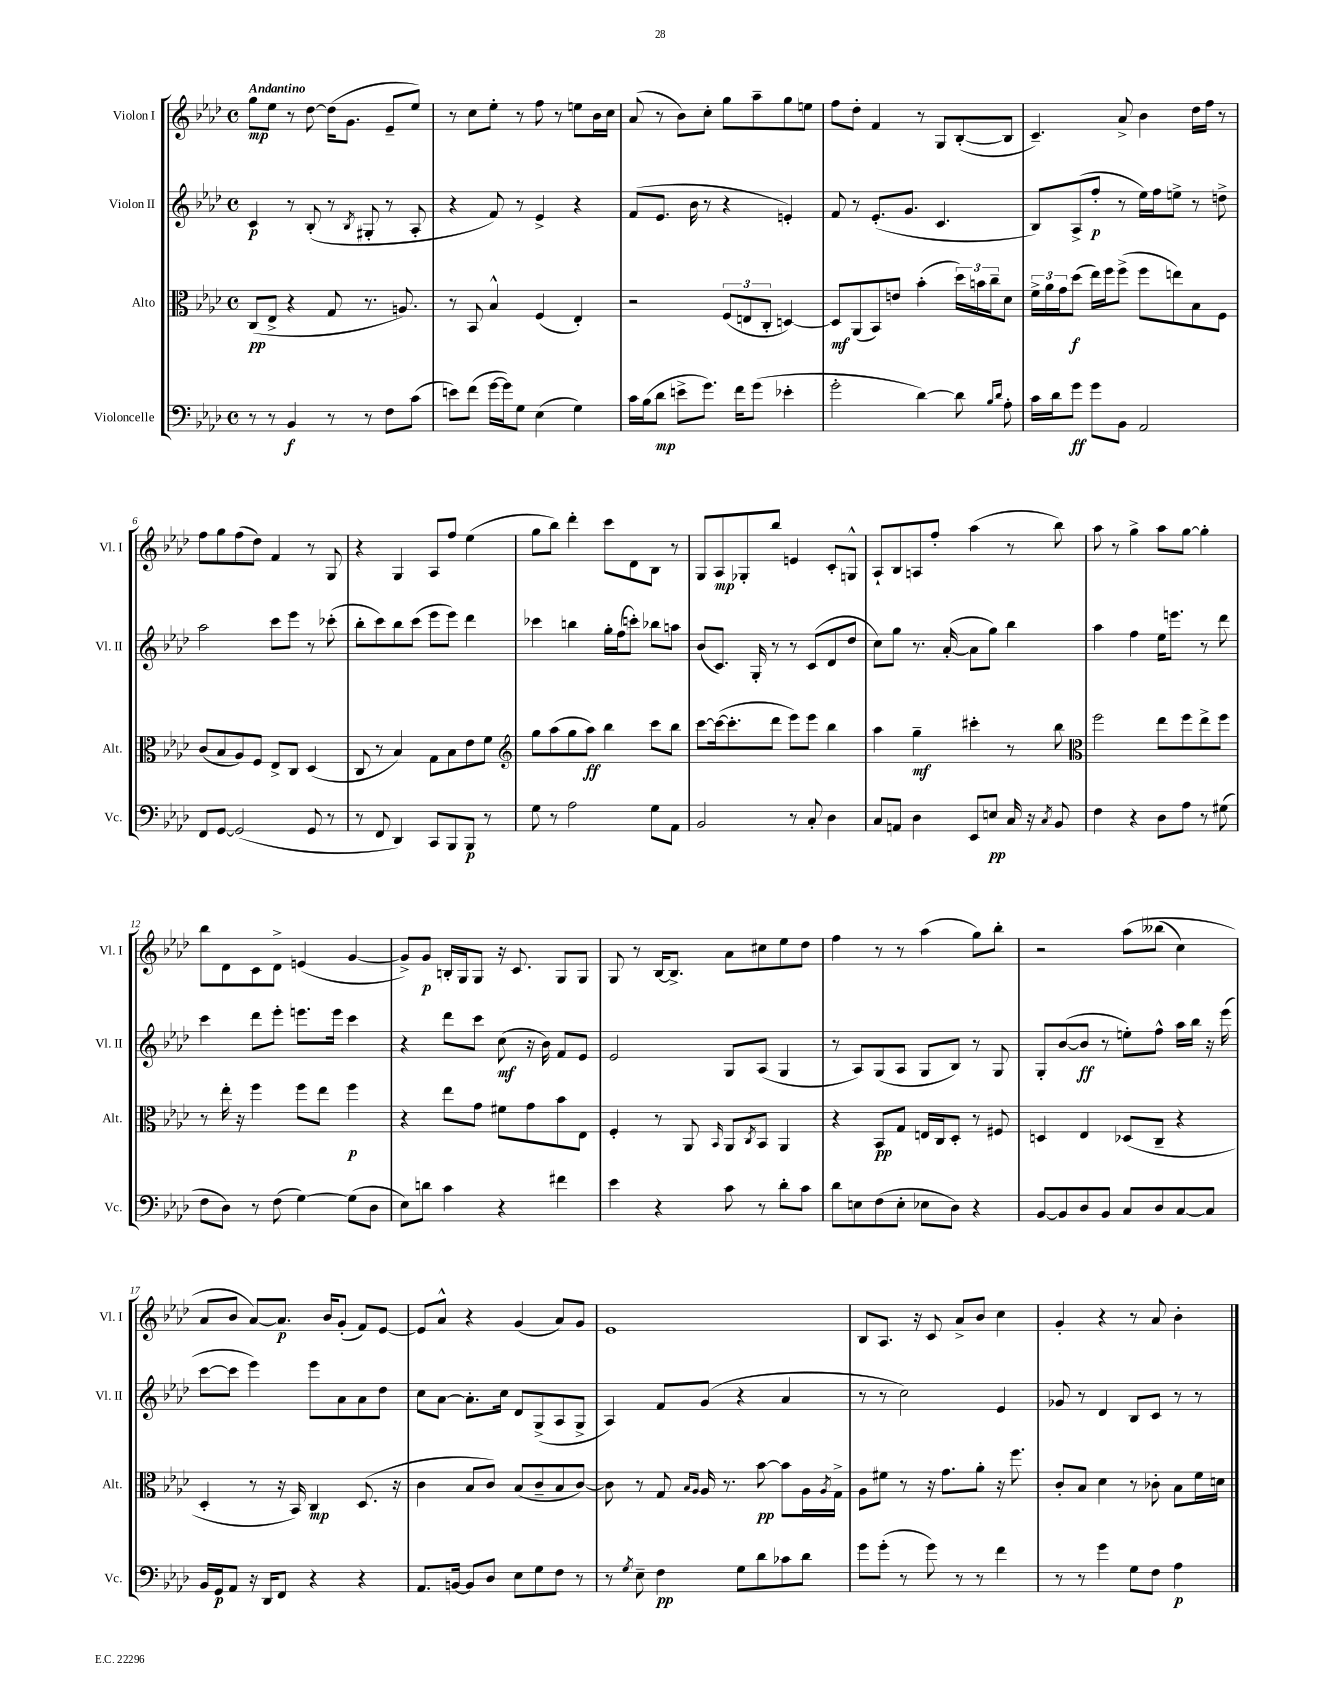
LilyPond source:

<<
\new StaffGroup <<
\new Staff = "s0" \with { instrumentName = "Violon I" shortInstrumentName = "Vl. I" } {
    \clef treble \key aes \major \defaultTimeSignature \time 4/4 \tempo "Andantino"
    g''8\mp ees''8 r8 des''8~ des''16( g'8. ees'8-- ees''8) |
    r8 c''8 ees''8-. r8 f''8 r8 e''8 bes'16 c''16 |
    aes'8( r8 bes'8) c''8-. g''8 aes''8-- g''8 e''8 |
    f''8 des''8-. f'4 r8 g8 bes8~-.( bes8 |
    c'4.--) aes'8-> bes'4 des''16 f''16 r8 |
    f''8 g''8 f''8( des''8) f'4 r8 g8 |
    r4 g4 aes8 f''8 ees''4( |
    g''8 bes''8) des'''4-. c'''8 des'8 bes8 r8 |
    g8 aes8\mp ges8-. bes''8 e'4 c'8-. g8-^ |
    aes8-! bes8 a8 f''8-. aes''4( r8 bes''8) |
    aes''8 r8 g''4-> aes''8 g''8~ g''4-. |
    bes''8 des'8 c'8 des'8-> e'4( g'4~ |
    g'8->) g'8\p b16-. g16 g8 r16 c'8. g8 g8 |
    g8 r8 bes16~ bes8.-> aes'8 cis''8 ees''8 des''8 |
    f''4 r8 r8 aes''4( g''8) bes''8-. |
    r2 aes''8\( beses''8( c''4) |
    aes'8 bes'8 aes'8~\) aes'8.\p bes'16 g'8-.( f'8) ees'8~ |
    ees'8 aes'8-^ r4 g'4( aes'8) g'8 |
    ees'1 |
    bes8 aes8. r16 c'8 aes'8-> bes'8 c''4 |
    g'4-. r4 r8 aes'8 bes'4-. \bar "|." |
}
\new Staff = "s1" \with { instrumentName = "Violon II" shortInstrumentName = "Vl. II" } {
    \clef treble \key aes \major \defaultTimeSignature \time 4/4
    c'4\p r8 bes8-.( r8 \acciaccatura { bes8 } gis8-. r8 aes8-. |
    r4 f'8) r8 ees'4-> r4 |
    f'8( ees'8. bes'16 r8 r4 e'4-.) |
    f'8 r8 ees'8.-.( g'8. c'4. |
    bes8) aes8->( f''8-.\p r8 ees''16) f''16 e''8-> r8 d''8-> |
    aes''2 c'''8 ees'''8 r8 ces'''8-.( |
    bes''8-. c'''8) bes''8 c'''8( ees'''8 ees'''8) des'''4 |
    ces'''4 b''4 g''16-. f''16( c'''8-.) bes''8 a''8 |
    bes'8( c'8.) g16-. r8 r8 c'8( des'8 des''8 |
    c''8) g''8 r8. aes'16~-.( aes'8 g''8) bes''4 |
    aes''4 f''4 ees''16 e'''8. r8 des'''8 |
    c'''4 des'''8 ees'''8-. e'''8. e'''16 c'''4 |
    r4 des'''8 c'''8 c''8\mf( r16 bes'16) f'8 ees'8 |
    ees'2 g8 aes8( g4 |
    r8 aes8) g8( aes8 g8 bes8) r8 g8 |
    g8-. bes'8~( bes'8\ff r8 e''8-.) f''8-^ aes''16 bes''16 r16 ees'''16( |
    c'''8~ c'''8 ees'''4) ees'''8 aes'8 aes'8 des''8 |
    c''8 aes'8~ aes'8.-. c''16 des'8 g8->( aes8 g8-> |
    aes4) f'8 g'8( r4 aes'4 |
    r8 r8 c''2) ees'4 |
    ges'8 r8 des'4 bes8 c'8 r8 r8 \bar "|." |
}
\new Staff = "s2" \with { instrumentName = "Alto" shortInstrumentName = "Alt." } {
    \clef alto \key aes \major \defaultTimeSignature \time 4/4
    c8\pp( ees8-> r4 g8 r8. a8.) |
    r8 bes,8 bes4-^ f4( ees4-.) |
    r2 \tuplet 3/2 { f8( e8 c8-. } d4~) |
    d8\mf aes,8( bes,8) e'8 bes'4-.( \tuplet 3/2 { des''16) b'16 c''16-- } des'8 |
    \tuplet 3/2 { f'16-> aes'16 g'16 } des''8\f( ees''16) f''16 f''8->( f''8 e''8) bes8 f8 |
    c'8( bes8 aes8) f8 ees8-> c8 des4( |
    c8 r8 bes4) g8 bes8 ees'8 f'8 |
    \clef treble g''8 aes''8( g''8 aes''8\ff) bes''4 c'''8 bes''8 |
    c'''8~ c'''16~( c'''8.-. des'''8 ees'''8) ees'''8 bes''4 |
    aes''4 g''4--\mf cis'''4-. r8 bes''8 |
    \clef alto f''2 ees''8 f''8 ees''8-> f''8 |
    r8 ees''16-. r16 f''4 f''8 ees''8 f''4\p |
    r4 ees''8 g'8 fis'8 g'8 bes'8 ees8 |
    f4-. r8 aes,8 \grace { bes,16 } aes,8 \acciaccatura { c8 } bes,8 aes,4 |
    r4 bes,8\pp g8 e16 c16 des8-. r8 fis8 |
    d4 ees4 des8( c8-- r4 |
    des4-. r8 r16 bes,16) c4\mp des8.( r16 |
    c'4 bes8 c'8) bes8( c'8-- bes8 c'8~) |
    c'8 r8 g8 \grace { bes16 aes16 } aes16 r8. bes'8~\pp bes'8 aes16 \acciaccatura { aes8 } g16-> |
    aes8 fis'8 r8 r16 g'8. aes'8-. r16 f''8. |
    c'8-. bes8 des'4 r8 ces'8-. bes8 f'16 d'16 \bar "|." |
}
\new Staff = "s3" \with { instrumentName = "Violoncelle" shortInstrumentName = "Vc." } {
    \clef bass \key aes \major \defaultTimeSignature \time 4/4
    r8 r8 bes,4\f r8 r8 f8 c'8( |
    e'8) f'8( g'16~ g'16) g8 ees4( g4) |
    c'16 bes16( des'8\mp e'8-> g'8.) f'16 g'8( ees'4-. |
    g'2-. des'4~) des'8 \grace { bes16 des'16 } aes8-. |
    c'16 des'16 g'8\ff g'8 bes,8 aes,2 |
    f,8 g,8~ g,2( g,8 r8 |
    r8 f,8 des,4) c,8 bes,,8 bes,,8\p r8 |
    g8 r8 aes2 g8 aes,8 |
    bes,2 r8 c8-. des4 |
    c8 a,8 des4 ees,8 e8\pp c16 r16 \acciaccatura { c8 } bes,8 |
    f4 r4 des8 aes8 r8 gis8( |
    f8 des8) r8 f8( g4~) g8( des8 |
    ees8) d'8 c'4 r4 fis'4 |
    ees'4 r4 c'8 r8 des'8-. c'8 |
    des'8 e8 f8( e8-. ees8 des8) r4 |
    bes,8~ bes,8 des8 bes,8 c8 des8 c8~ c8 |
    bes,16 g,16\p aes,8 r16 des,16 f,8 r4 r4 |
    aes,8. b,16~ b,8 des8 ees8 g8 f8 r8 |
    r8 \acciaccatura { g8 } ees8-- f4\pp g8 des'8 ces'8 des'8 |
    g'8 g'8-.( r8 g'8) r8 r8 f'4 |
    r8 r8 g'4 g8 f8 aes4\p \bar "|." |
}
>>
>>
